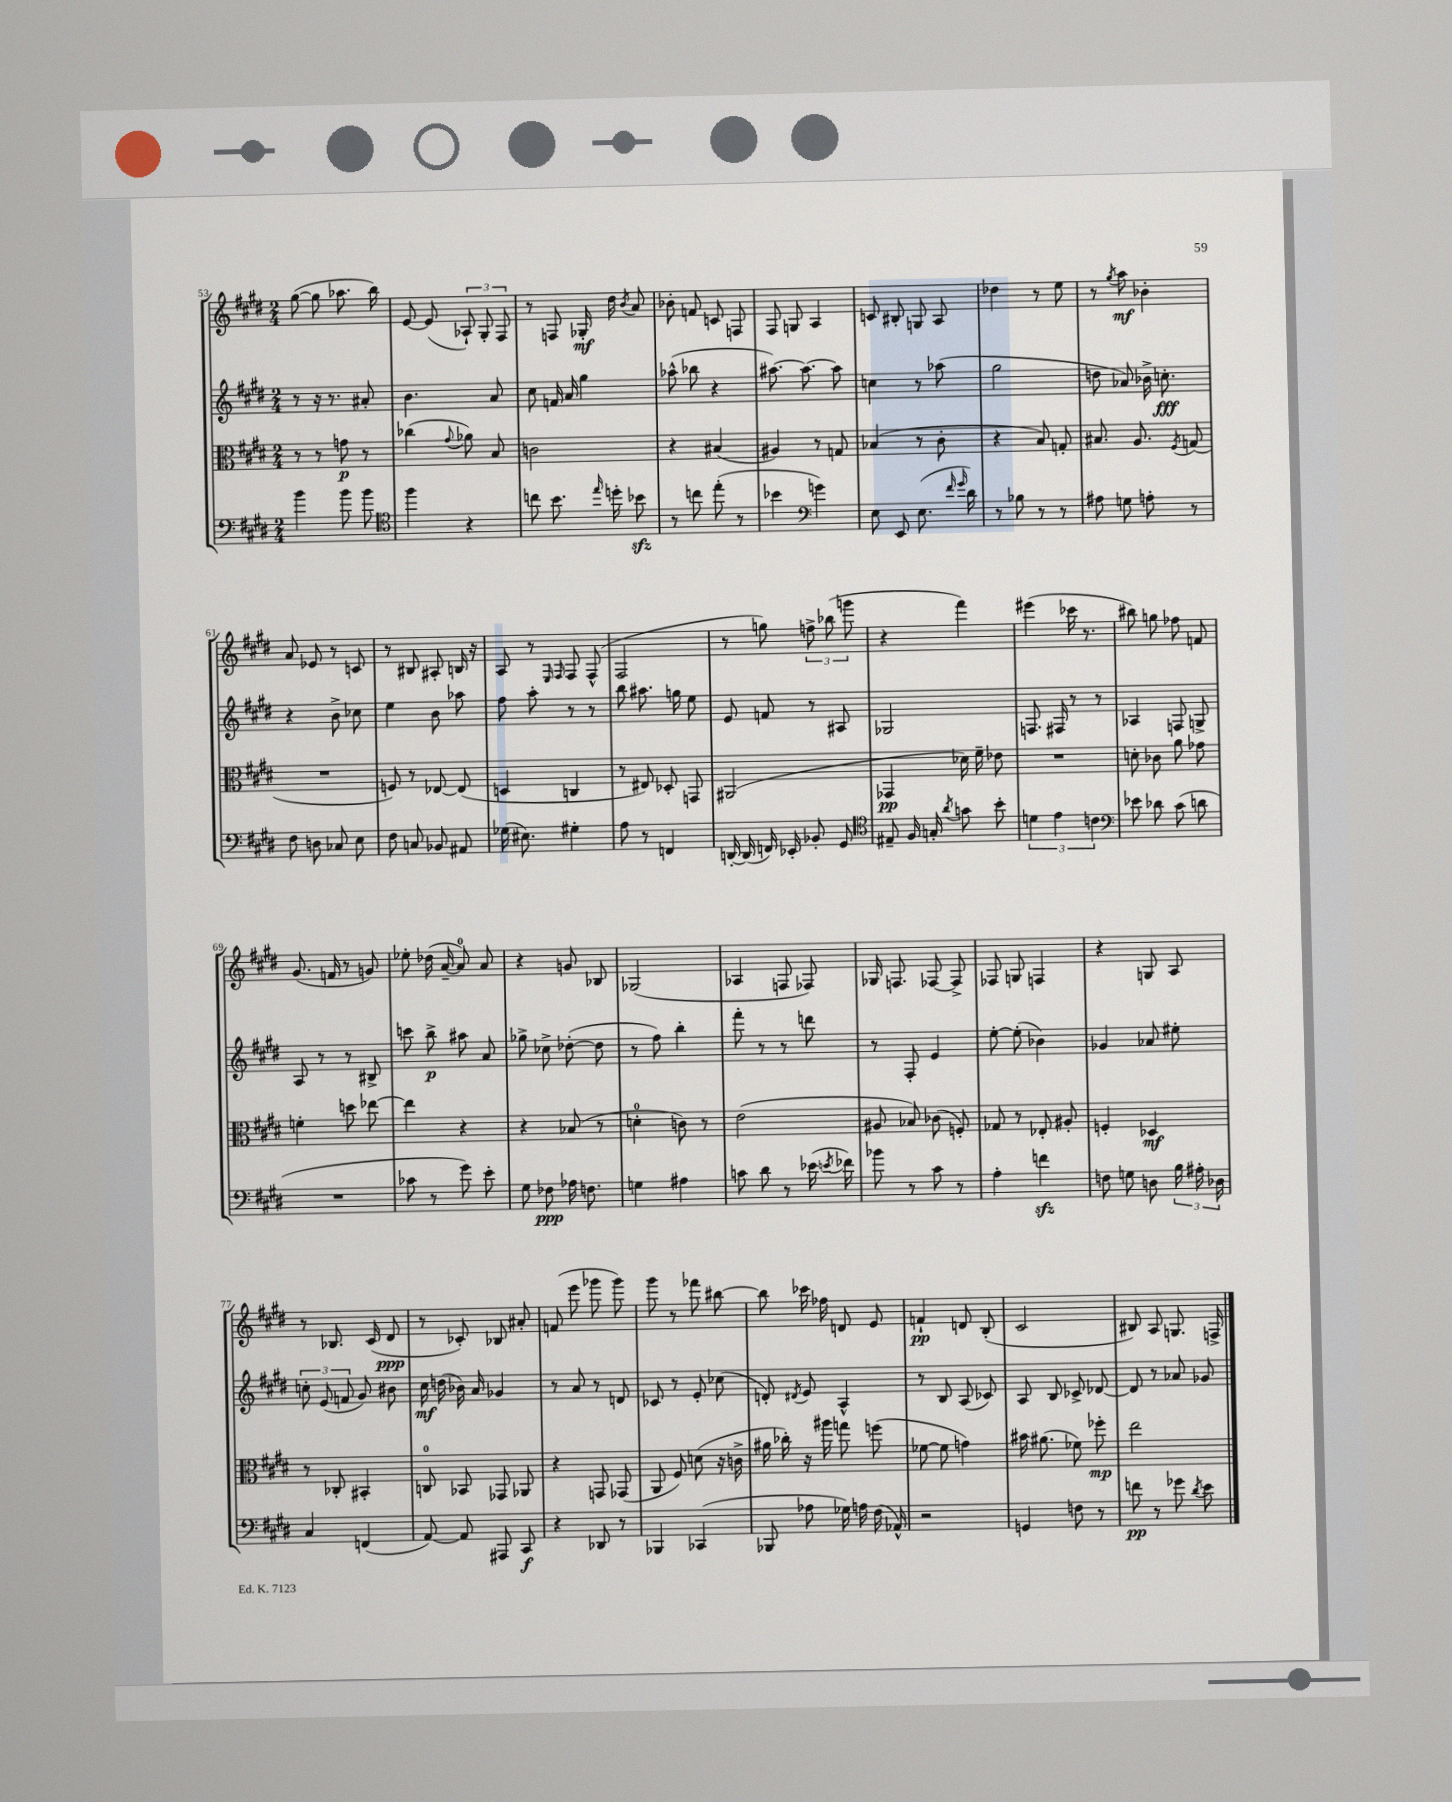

**kern	**kern	**kern	**kern
*staff4	*staff3	*staff2	*staff1
*clefF4	*clefC3	*clefG2	*clefG2
*k[f#c#g#d#]	*k[f#c#g#d#]	*k[f#c#g#d#]	*k[f#c#g#d#]
*M2/4	*M2/4	*M2/4	*M2/4
4b\	8r	8r	([8gg#\
.	8r	16r	8gg#\]
.	.	8.r	.
8b\	8g\	.	8.aa-\
8b\	8r	8a#'/	.
.	.	.	16bb\)
=	=	=	=
*clefC4	*	*	*
4ff#\	(4cc-\	4.b\	[8e/
.	.	.	(8e/]
.	8qqg#/	.	.
4r	8a-\)	.	12A-`/)
.	.	.	12G#'/
.	8B/	8a/	.
.	.	.	12F#/
=	=	=	=
8cc\	2c\	8cc#\	8r
8.b\	.	16f/	8F/
.	.	16a/	.
.	.	4gg#\	16G-'/
16qqee/	.	.	.
16dd'\	.	.	16dd#\
.	.	.	8qb/
8b-\	.	.	8a/
=	=	=	=
8r	4r	(8aa-^^\	8b-'\
8cc\	.	8bb-\	8f/
(8ee'\	(4B#/	4r	8c/
8r	.	.	8F/
=	=	=	=
4b-\	4A#/)	[8.aa#\)	8F#/
.	.	.	8G/
.	.	8.aa#\_	.
*clefF4	*	*	*
4g\)	8r	.	4A/
.	8G/	8aa#\]	.
=	=	=	=
8E\	(4B-/	4cc\	8c/
8EE/	.	.	8B#'/
(8.E\	8r	8r	8G/
.	8c#'\	(8aa-\	8A/
16qqf#/	.	.	.
16qqg#/	.	.	.
16d#\)	.	.	.
=	=	=	=
8r	4r	2gg#\	4dd-\
8B-\	.	.	.
8r	8B/)	.	8r
8r	8G'/	.	8ee\
=	=	=	=
8A#\	8.B#/	8dd\	8r
.	.	.	8qgg#/
8G\	.	8a-/)	8aa\
.	8.A/	.	.
8A'\	.	16b-^\	4b-'\
.	.	8.cc'\	.
.	8qF#/	.	.
8r	(8G/	.	.
=	=	=	=
8F#\	2r	4r	8a/
8D\	.	.	8e-/
8C-/	.	8b^\	8r
8E\	.	8cc-\	8c/
=	=	=	=
8F#\	8F/)	4ee\	8r
8C/	8r	.	8B#/
8BB-/	[8E-/	8b\	8A#'/
8AA#/	(8E-/]	8aa-\	16B/
.	.	.	16r
=	=	=	=
(16G-\	4D/	8ff#\	8A/
8.E#\)	.	.	.
.	.	8aa'\	8r
.	.	.	16qqE/
.	.	.	16qqF#/
4G#'\	4C/	8r	8F#/
.	.	8r	(8F#^^/
=	=	=	=
8A\	8r	8bb\	2F#/
8r	8E#/)	8.aa#\	.
4FF/	8D-'/	.	.
.	.	16gg\	.
.	8GG/	8ee\	.
=	=	=	=
[16DD'/	(2AA#/	8e/	8r
(16DD/]	.	.	.
16FF/)	.	8f/	8gg\)
16EE-'/	.	.	.
8BB-'/	.	8r	12ff^\
.	.	.	(12bb-\
8GG#/	.	8A#/	.
.	.	.	12ggg\
=	=	=	=
*clefC4	*	*	*
8E#~/	4GG-/	2G-/	4r
16F#/	.	.	.
16G'/	.	.	.
8qa/	.	.	.
8g\	16d-\)	.	4fff#\)
.	16f#~\	.	.
8b'\	8e-\	.	.
=	=	=	=
6d\	2r	8.F/	(4eee#\
6e\	.	.	.
.	.	16F#/	.
.	.	8r	16ccc-\
.	.	.	8.r
6c\	.	.	.
.	.	8r	.
=	=	=	=
*clefF4	*	*	*
8e-\	8d'\	4A-/	8bb#\)
8d-\	8c-\	.	8gg\
(8c#\	8a\	8F/	8ff-\
8d\	8g-\	8G^/	8f/
=	=	=	=
2r	4f'\	8A/	(8.g#/
.	.	8r	.
.	.	.	16f/
.	8dd\	8r	8r
.	[8ee-\	8B#^/	8g/)
=	=	=	=
8c-\	4ee-\]	8ccc\	8ee-'\
8r	.	8bb^\	(16dd-\
.	.	.	[16a~/
8g#\)	4r	8aa#\	8a/])
8e'\	.	8a/	8a/
=	=	=	=
8G#\	4r	8gg-^\	4r
8F-\	.	8cc-^\	.
16A-\	(8B-/	([8dd-'\	8g/
8.F\	.	.	.
.	8r	8dd-\]	8B-/
=	=	=	=
4G\	4d'\	8r	(2G-/
.	.	8ff#\)	.
4A#\	8c\)	4bb'\	.
.	8r	.	.
=	=	=	=
8c\	(2e\	8fff#'\	4A-/
8d#\	.	8r	.
8r	.	8r	8F/
(16e-\	.	8ddd\	8F-/)
8qe/	.	.	.
16f-\)	.	.	.
=	=	=	=
8b-\	8A#/	8r	16G-/
.	.	.	8.F/
8r	8B-/)	8F#'/	.
8c#\	(8c-\	4e/	[8F-/
8r	8F'/)	.	8F-^/]
=	=	=	=
4A'\	8G-/	[8ee'\	8F-/
.	8r	(8ee'\]	8G/
4f\	8E-'/	4b-\)	4F/
.	8A#'/	.	.
=	=	=	=
8F\	4F'/	4g-/	4r
8G\	.	.	.
8D\	4D-/	8a-/	8G/
24B\	.	8ee#'\	8A/
24A#'\	.	.	.
24D-\	.	.	.
=	=	=	=
4C#/	8r	12cc'\	8r
.	.	(12e/	.
.	8C-'/	.	8.B-/
.	.	12f/	.
(4FF/	4BB#'/	8g#/)	.
.	.	.	(16c#/
.	.	8b#\	8d#/
=	=	=	=
[8AA/)	8C/	16cc#\	8r
.	.	(16dd\	.
8AA/]	8BB-/	16b-\)	8c-'/)
.	.	16a/	.
8AAA#/	8GG-/	4g-/	8B-/
8CC#/	8AA-/	.	8a#'/
=	=	=	=
4r	4r	8r	(8f/
.	.	8a/	8eee\
8DD-/	8GG/	8r	8ggg-\
8r	(8GG-/	8d/	8ggg-\)
=	=	=	=
4BBB-/	8AA/	8c-/	8ggg#\
.	8F#/)	8r	8r
(4CC-/	(8d\	8e'/	8fff-\
.	16r	(8cc-\	[8bb#\
.	16c^\	.	.
=	=	=	=
8BBB-/	16a#\	8d'/)	8bb#\]
.	16cc-'\)	.	.
.	.	8qd#/	.
8A-\	16r	8e/	16ccc-\
.	16aa#\	.	16ff-\
16G-\)	8gg\	4A^^/	8d/
16A\	.	.	.
(16F#\	(8ff\	.	8e/
16AA-^^/)	.	.	.
=	=	=	=
2r	[8f-\	8r	4f`/
.	8f-\]	8B/	.
.	4g\)	(8A/	8d/
.	.	8c-/)	(8B'/
=	=	=	=
4GG/	16b#\	8A/	2c#/
.	(8.a#\	.	.
.	.	8B/	.
8F\	8f-\)	8c-^/	.
8r	8ff-'\	[8d-/	.
=	=	=	=
8f\	2ee\	8d-/]	8B#/)
8r	.	8r	8A/
8g-\	.	8a-/	8.G/
8qd#/	.	.	.
8e\	.	8g-/	.
.	.	.	16F^/
==	==	==	==
*-	*-	*-	*-
